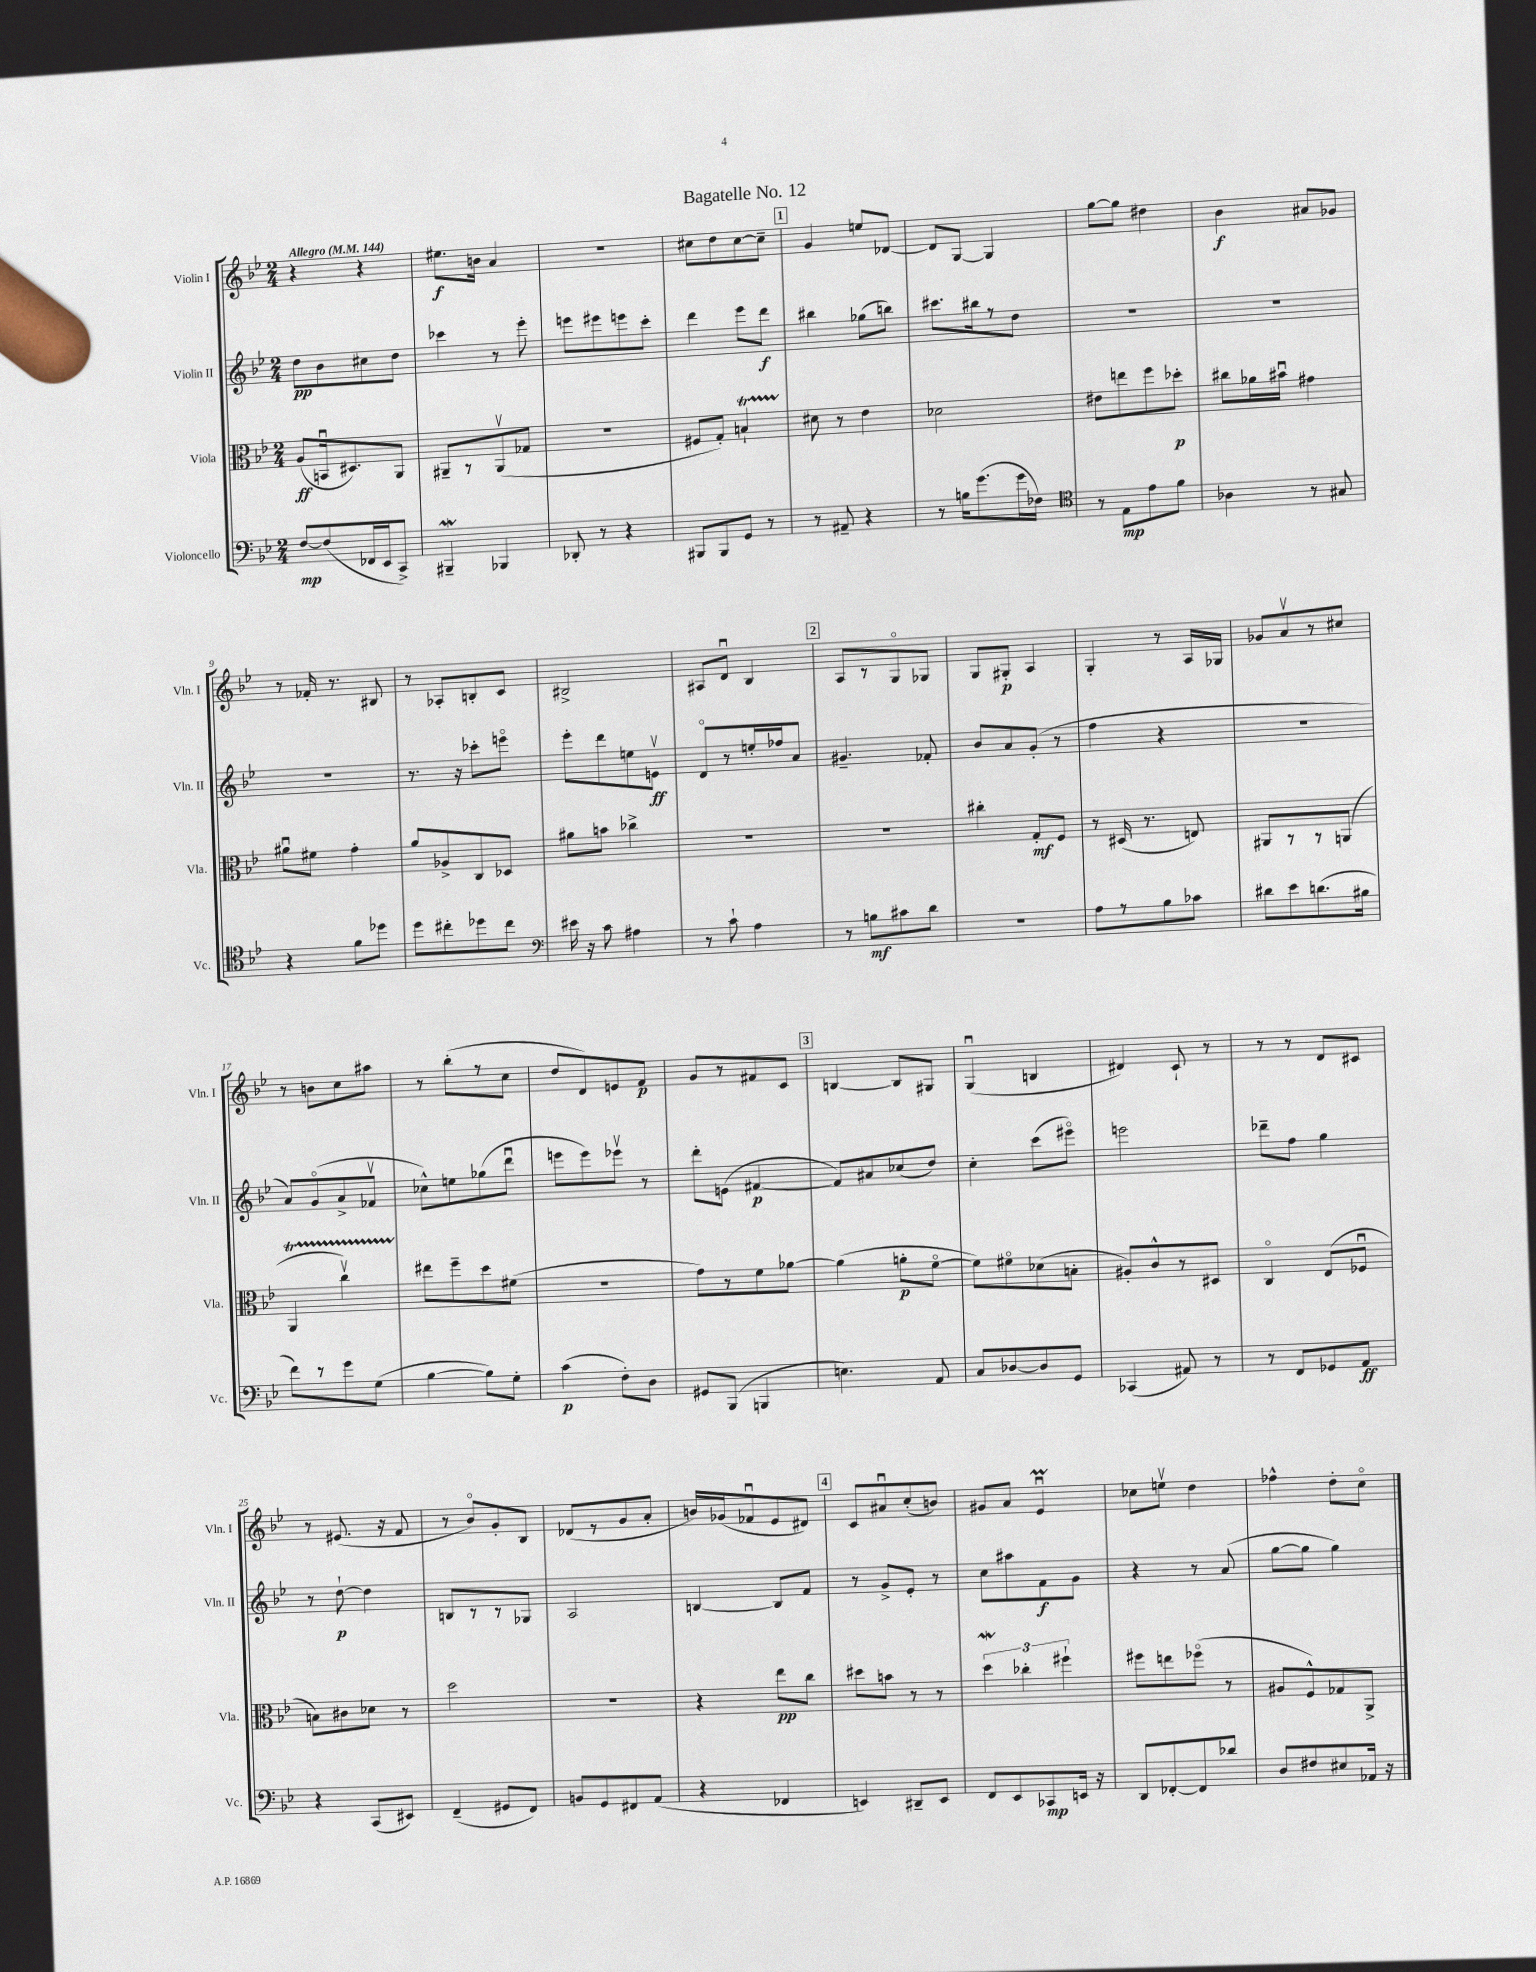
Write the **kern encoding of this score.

**kern	**dynam	**kern	**dynam	**kern	**dynam	**kern	**dynam
*part4	*part4	*part3	*part3	*part2	*part2	*part1	*part1
*staff4	*staff4	*staff3	*staff3	*staff2	*staff2	*staff1	*staff1
*I"Violoncello	*	*I"Viola	*	*I"Violin II	*	*I"Violin I	*
*I'Vc.	*	*I'Vla.	*	*I'Vln. II	*	*I'Vln. I	*
*clefF4	*	*clefC3	*	*clefG2	*	*clefG2	*
*k[b-e-]	*	*k[b-e-]	*	*k[b-e-]	*	*k[b-e-]	*
*M2/4	*	*M2/4	*	*M2/4	*	*M2/4	*
*MM144	*	*MM144	*	*MM144	*	*MM144	*
=1	=1	=1	=1	=1	=1	=1	=1
!	!	!	!	!	!	!LO:TX:a:B:t=Allegro	!
[8F/L	mp	(8A/L	ff	8dd\L	pp	4r	.
(8F/]	.	16BBnu/k	.	8b-\	.	.	.
.	.	8.D#X/)	.	.	.	.	.
16FF-X/L	.	.	.	8cc#X\	.	4r	.
16EE-/J	.	.	.	.	.	.	.
8CC^/J)	.	8AA/J	.	8dd\J	.	.	.
=2	=2	=2	=2	=2	=2	=2	=2
4BBB#XW~/	.	8AA#X~/L	.	4ccc-X\	.	8.ee#X\L	f
.	.	8r	.	.	.	.	.
.	.	.	.	.	.	16bn\Jk	.
4BBB-X/	.	(8AA#v/	.	8r	.	4a/	.
.	.	8G-X/J	.	8eee-'\	.	.	.
=3	=3	=3	=3	=3	=3	=3	=3
8DD-X'/	.	2r	.	8eeen\L	.	2r	.
8r	.	.	.	8eee#X\	.	.	.
4r	.	.	.	8eeen\	.	.	.
.	.	.	.	8ccc'\J	.	.	.
=4	=4	=4	=4	=4	=4	=4	=4
8BBB#X/L	.	8F#X/L	.	4ddd\	.	8cc#X\L	.
8BBB#/	.	8G'/J)	.	.	.	8dd\	.
8GG/J	.	4Bnt`/	.	8eee-\L	.	[8cc#\	.
8r	.	.	.	8ddd\J	f	8cc#~\J]	.
!!LO:REH:place=s1:t=1
=5	=5	=5	=5	=5	=5	=5	=5
8r	.	8d#X\	.	4bb#X\	.	4g/	.
8AA#X~/	.	8r	.	.	.	.	.
4r	.	4e-\	.	(8gg-X\L	.	8een/L	.
.	.	.	.	8bbn\J)	.	[8d-X/J	.
=6	=6	=6	=6	=6	=6	=6	=6
8r	.	2d-X\	.	8.ccc#X\L	.	8d-/L]	.
16Bn\KL	.	.	.	.	.	[8G/J	.
(8.g\	.	.	.	16bb#X\k	.	.	.
.	.	.	.	8r	.	4G/]	.
16g\L	.	.	.	8dd\J	.	.	.
16F-X\JJ)	.	.	.	.	.	.	.
=7	=7	=7	=7	=7	=7	=7	=7
*clefC4	*	*	*	*	*	*	*
8r	.	8e#X\L	.	2r	.	[8gg\L	.
8E-\L	mp	8een\	.	.	.	8gg\J]	.
8e-\	.	8ff\	.	.	.	4dd#X\	.
8f\J	.	8dd-X'\J	p	.	.	.	.
=8	=8	=8	=8	=8	=8	=8	=8
4A-X\	.	8cc#X\L	.	2r	.	4b-\	f
.	.	16a-X\L	.	.	.	.	.
.	.	16b#Xu\JJ	.	.	.	.	.
8r	.	4g#X\	.	.	.	8a#X/L	.
8G#X/	.	.	.	.	.	8g-X/J	.
!!LO:LB:g=z
=9	=9	=9	=9	=9	=9	=9	=9
4r	.	8a#Xu\L	.	2r	.	8r	.
.	.	8f#X\J	.	.	.	16f-X'/	.
.	.	.	.	.	.	8.r	.
8f\L	.	4g'\	.	.	.	.	.
8dd-X\J	.	.	.	.	.	8B#X/	.
=10	=10	=10	=10	=10	=10	=10	=10
8dd\L	.	8a/L	.	8.r	.	8r	.
8cc#X'\	.	8A-X^/	.	.	.	8A-X'/L	.
.	.	.	.	16r	.	.	.
8dd-X\	.	8C/	.	8ccc-X'\L	.	8Bn'/	.
8cc#\J	.	8D-X/J	.	8eeen\J	.	8c/J	.
=11	=11	=11	=11	=11	=11	=11	=11
*clefF4	*	*	*	*	*	*	*
16e#X\	.	8a#X\L	.	8eee-'\L	.	2B#X^/	.
16r	.	.	.	.	.	.	.
8c\	.	8bn\J	.	8ddd\	.	.	.
4A#X\	.	4cc-X^\	.	8een\	.	.	.
.	.	.	.	8env\J	ff	.	.
=12	=12	=12	=12	=12	=12	=12	=12
8r	.	2r	.	8d/L	.	8A#X/L	.
8c`\	.	.	.	8r	.	8du/J	.
4A\	.	.	.	16een'/L	.	4B-/	.
.	.	.	.	16ff-X/J	.	.	.
.	.	.	.	8a/J	.	.	.
!!LO:REH:place=s1:t=2
=13	=13	=13	=13	=13	=13	=13	=13
8r	.	2r	.	4.g#X~/	.	8A/L	.
8Bn\L	mf	.	.	.	.	8r	.
8c#X\	.	.	.	.	.	8G/	.
8d\J	.	.	.	8f-X'/	.	8G-X/J	.
=14	=14	=14	=14	=14	=14	=14	=14
2r	.	4cc#X'\	.	8b-/L	.	8G/L	.
.	.	.	.	8a/	.	8G#X'/J	p
.	.	8G'/L	mf	(8g'/J	.	4A/	.
.	.	8F/J	.	8r	.	.	.
=15	=15	=15	=15	=15	=15	=15	=15
8A\L	.	8r	.	4ff\	.	4G'/	.
8r	.	(16D#X/	.	.	.	.	.
.	.	8.r	.	.	.	.	.
8B-\	.	.	.	4r	.	8r	.
8c-X\J	.	8En/)	.	.	.	16A/LL	.
.	.	.	.	.	.	16G-X/JJ	.
=16	=16	=16	=16	=16	=16	=16	=16
8d#X\L	.	8AA#X/L	.	2r	.	8g-X/L	.
8e-\	.	8r	.	.	.	8av/	.
(8.dn\	.	8r	.	.	.	8r	.
.	.	(8AAn/J	.	.	.	8cc#X/J	.
16B#X\Jk	.	.	.	.	.	.	.
!!LO:LB:g=z
=17	=17	=17	=17	=17	=17	=17	=17
8f\L)	.	4AAt/	.	8a/L)	.	8r	.
8r	.	.	.	(8g/	.	8bn\L	.
8g\	.	4ccTTTv\)	.	8a^/	.	8cc\	.
(8G\J	.	.	.	8f-Xv/J	.	8aa#X\J	.
=18	=18	=18	=18	=18	=18	=18	=18
[4B-\	.	8ee#X\L	.	8cc-X^^\L)	.	8r	.
.	.	8ff~\	.	8een\	.	(8bb-'\L	.
8B-\L])	.	8dd\	.	(8gg-X\	.	8r	.
8G'\J	.	(8f#X\J	.	8dddu\J	.	8cc\J	.
=19	=19	=19	=19	=19	=19	=19	=19
(4c\	p	2r	.	8eeen\L	.	8dd/L	.
.	.	.	.	8eee\)	.	8d/)	.
8F'\L)	.	.	.	8eee-Xv\J	.	8en/	.
8D\J	.	.	.	8r	.	8f/J	p
=20	=20	=20	=20	=20	=20	=20	=20
8GG#X/L	.	8g\L)	.	8ddd'\L	.	8g/L	.
(8BBB-/J	.	8r	.	(8en\J	.	8r	.
4BBBn/	.	8f\	.	[4f#X/	p	8f#X/	.
.	.	[8a-X\J	.	.	.	8c/J	.
!!LO:REH:place=s1:t=3
=21	=21	=21	=21	=21	=21	=21	=21
4.En\)	.	(4a-\]	.	8f#/L])	.	[4Bn/	.
.	.	.	.	8a#X/	.	.	.
.	.	8an'\L	p	(8cc-X/	.	8B/L]	.
8AA/	.	[8f\J	.	8dd/J)	.	8G#X/J	.
=22	=22	=22	=22	=22	=22	=22	=22
8C/L	.	8f\L])	.	4cc'\	.	(4Gu/	.
[8D-X/	.	8f#X\	.	.	.	.	.
8D-/]	.	(8d-X\	.	(8ccc\L	.	4Bn/	.
8GG/J	.	8Bn'\J	.	8eee#X\J)	.	.	.
=23	=23	=23	=23	=23	=23	=23	=23
(4CC-X/	.	8A#X'/L)	.	2eeen\	.	4d#X/)	.
.	.	8c^^/	.	.	.	.	.
8AA#X/)	.	8r	.	.	.	8c`/	.
8r	.	8D#X/J	.	.	.	8r	.
=24	=24	=24	=24	=24	=24	=24	=24
8r	.	4C/	.	8ddd-X~\L	.	8r	.
8FF/L	.	.	.	8ff\J	.	8r	.
8GG-X/	.	(8E-/L	.	4gg\	.	8d/L	.
8AA/J	ff	8F-Xu/J	.	.	.	8c#X/J	.
!!LO:LB:g=z
=25	=25	=25	=25	=25	=25	=25	=25
4r	.	8Bn\L)	.	8r	.	8r	.
.	.	8c#X\	.	[8dd`\	p	(8.e#X/	.
(8CC/L	.	8d-X\J	.	4dd\]	.	.	.
.	.	.	.	.	.	16r	.
8EE#X/J)	.	8r	.	.	.	8f/	.
=26	=26	=26	=26	=26	=26	=26	=26
(4FF~/	.	2dd\	.	8Bn/L	.	8r	.
.	.	.	.	8r	.	8b-/L)	.
8GG#X/L	.	.	.	8r	.	8g'/	.
8FF/J)	.	.	.	8G-X/J	.	8B-/J	.
=27	=27	=27	=27	=27	=27	=27	=27
8BBn/L	.	2r	.	2A/	.	(8d-X/L	.
8GG/	.	.	.	.	.	8r	.
8FF#X/	.	.	.	.	.	8g/	.
(8AA/J	.	.	.	.	.	8a'/J	.
=28	=28	=28	=28	=28	=28	=28	=28
4r	.	4r	.	[4Bn/	.	16bn/LL)	.
.	.	.	.	.	.	(16g-X/J	.
.	.	.	.	.	.	8f-Xu/	.
4FF-X/	.	8ee-\L	pp	8B/L]	.	8e-/	.
.	.	8cc\J	.	8f/J	.	8d#X/J)	.
!!LO:REH:place=s1:t=4
=29	=29	=29	=29	=29	=29	=29	=29
4EEn/)	.	8dd#X\L	.	8r	.	8c/L	.
.	.	8bn\J	.	8g^/L	.	8a#Xu/	.
8DD#X~/L	.	8r	.	8e-'/J	.	(8cc'/	.
8EE/J	.	8r	.	8r	.	8bn/J)	.
=30	=30	=30	=30	=30	=30	=30	=30
8FF/L	.	6ddW\	.	8cc\L	.	8g#X/L	.
8EE-/	.	.	.	8aa#X\	.	8a/J	.
.	.	6cc-X'\	.	.	.	.	.
8CC-X/	mp	.	.	8f\	f	4e-Mu/	.
.	.	6ff#X`\	.	.	.	.	.
16EEn/Jk	.	.	.	8g\J	.	.	.
16r	.	.	.	.	.	.	.
=31	=31	=31	=31	=31	=31	=31	=31
8DD/L	.	8ff#X\L	.	4r	.	8cc-X\L	.
[8FF-X'/	.	8een\	.	.	.	8eenv\J	.
8FF-/]	.	(8ff-X\J	.	8r	.	4dd\	.
8d-X/J	.	8r	.	(8a/	.	.	.
=32	=32	=32	=32	=32	=32	=32	=32
8D/L	.	8A#X/L	.	[8gg\L	.	4ff-X^^\	.
8F#X/	.	8F^^/)	.	8gg\J]	.	.	.
8E#X/	.	8G-X/	.	4gg\)	.	8dd'\L	.
16AA-X/Jk	.	8AA^/J	.	.	.	8cc\J	.
16r	.	.	.	.	.	.	.
==	==	==	==	==	==	==	==
*-	*-	*-	*-	*-	*-	*-	*-
